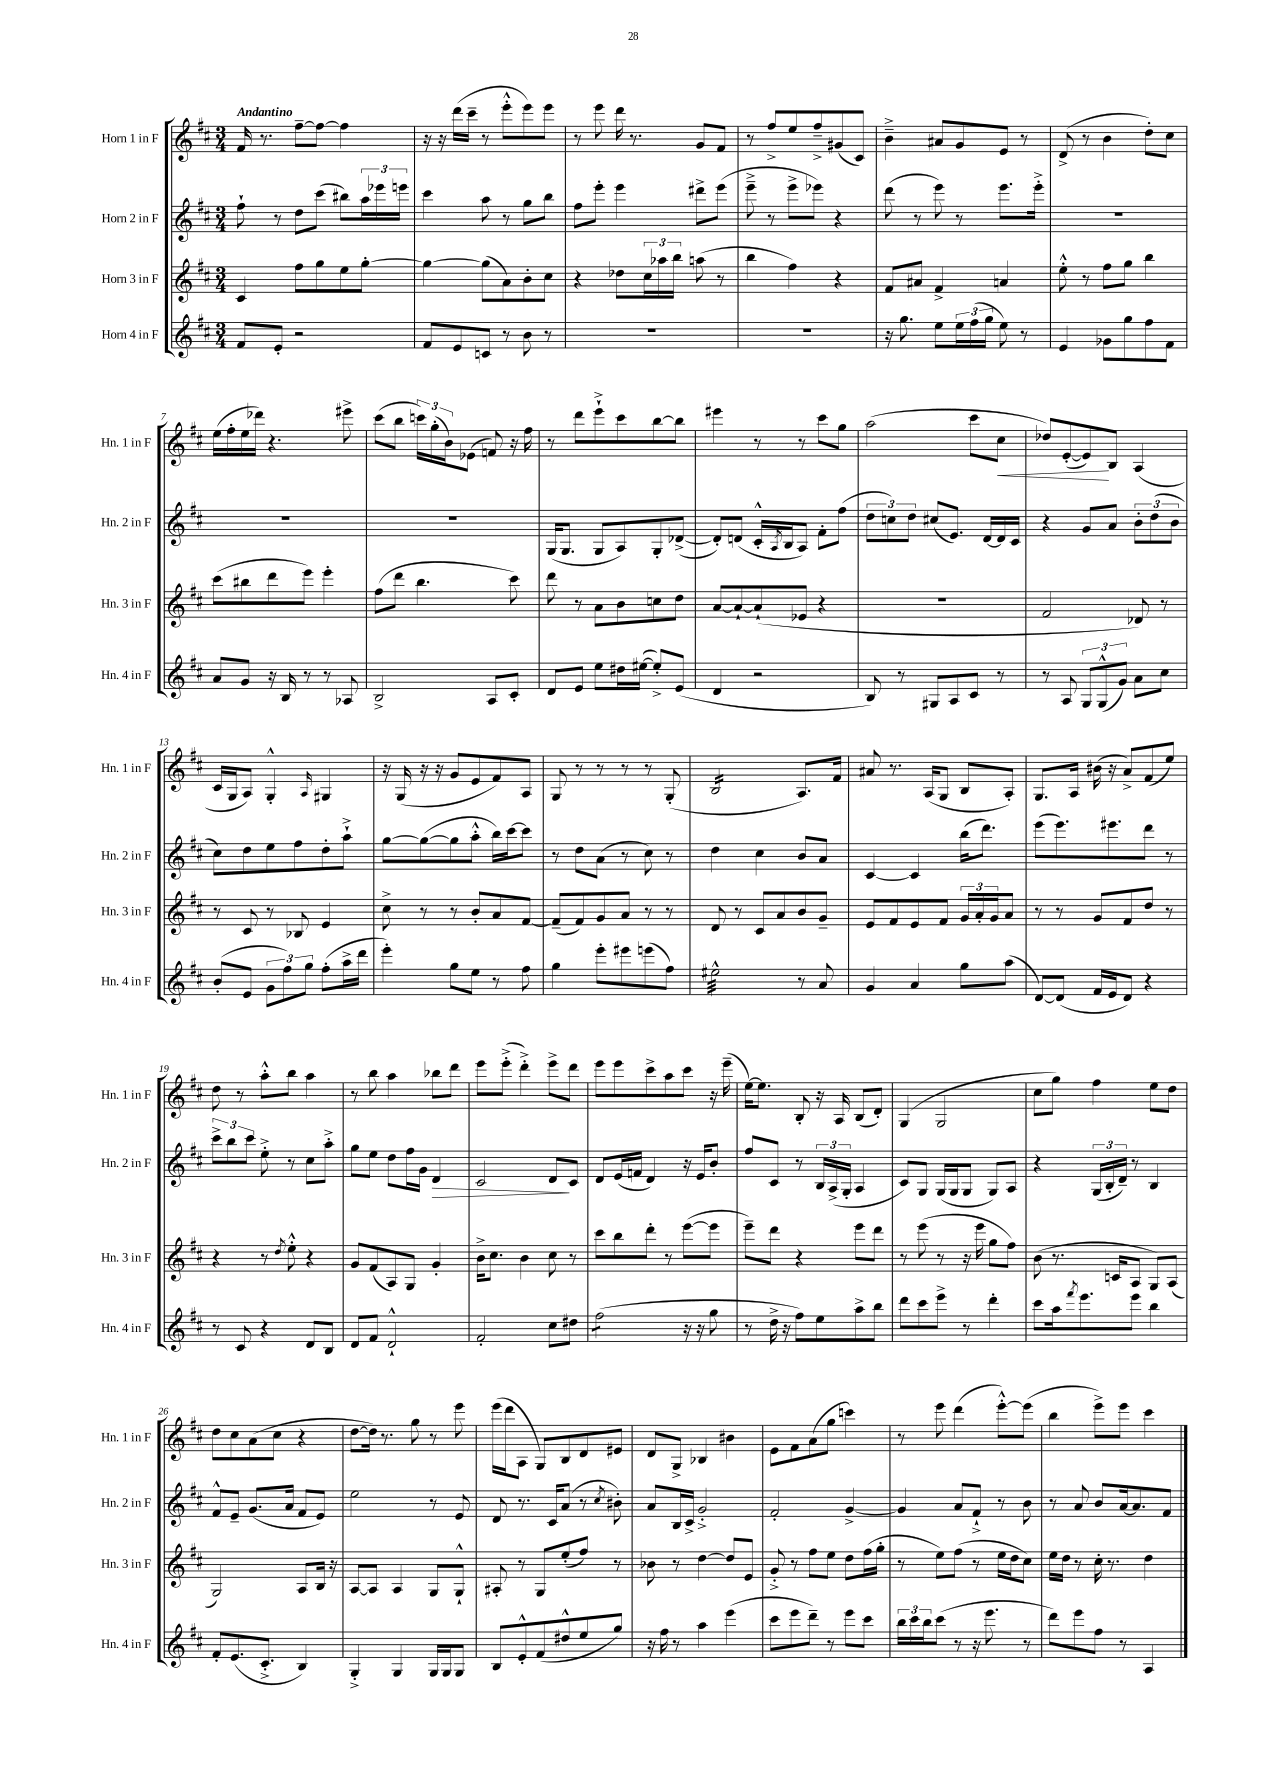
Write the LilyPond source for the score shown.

<<
\new StaffGroup <<
\new Staff = "s0" \with { instrumentName = "Horn 1 in F" shortInstrumentName = "Hn. 1 in F" } {
    \clef treble \key d \major \numericTimeSignature \time 3/4 \tempo "Andantino"
    fis'16 r8. fis''8~-- fis''8~ fis''4 |
    r16 r16 d'''16( cis'''16-- r8 e'''8-.-^ e'''8) e'''8 |
    r8 e'''8 d'''16 r8. g'8 fis'8 |
    r8 fis''8-> e''8 fis''8---> gis'8( cis'8) |
    b'4---> ais'8 g'8 e'8 r8 |
    d'8->( r8 b'4 d''8-.) cis''8 |
    e''16( fis''16-. e''16 des'''16) r4. eis'''8-> |
    cis'''8( b''8 \tuplet 3/2 { c'''16) g''16-.( b'16) } ees'8( f'8) r16 fis''16 |
    r8 d'''8 e'''8-!-> cis'''8 b''8~ b''8 |
    eis'''4 r8 r8 cis'''8 g''8 |
    a''2( cis'''8 cis''8\< |
    des''8) e'8~-.( e'8\!) b8 a4( |
    cis'16 g16 a8) g4-.-^ \grace { a16 } gis4 |
    r16 g16( r16 r16 g'8 e'8 fis'8) a8 |
    g8 r8 r8 r8 r8 g8-.( |
    b2:16 a8.) fis'16 |
    ais'8 r8. a16( g8 b8 a8-.) |
    g8. a16 bis'16( r16 a'8->) fis'8( e''8) |
    d''8 r8 a''8-.-^ b''8 a''4 |
    r8 b''8 a''4 bes''8 d'''8 |
    e'''8 e'''8-.->( d'''4-.->) e'''8-> d'''8 |
    e'''8 e'''8 cis'''8-> a''8 cis'''8 r16 e'''16--( |
    e''16~) e''8. b8-. r16 a16 b8( d'8-.) |
    g4( g2 |
    cis''8 g''8) fis''4 e''8 d''8 |
    d''8 cis''8 a'8( cis''8 r4 |
    d''8~ d''16) r8. g''8 r8 e'''8 |
    e'''16( d'''16 a8 g8) b8 d'8 eis'8 |
    d'8 g8-> bes4 bis'4 |
    e'8 fis'8 a'8( g''8 c'''4) |
    r8 e'''8 d'''4( e'''8~-.-^) e'''8( |
    b''4 e'''8->) e'''8 cis'''4 \bar "|." |
}
\new Staff = "s1" \with { instrumentName = "Horn 2 in F" shortInstrumentName = "Hn. 2 in F" } {
    \clef treble \key d \major \numericTimeSignature \time 3/4
    fis''8-! r8 d''8 cis'''8( bis''8) \tuplet 3/2 { a''16 ees'''16 e'''16 } |
    cis'''4 a''8 r8 g''8 b''8 |
    fis''8 e'''8-. e'''4 dis'''8-> e'''8( |
    e'''8---> r8 e'''8-> ees'''8) r4 |
    d'''8( r8 e'''8) r8 e'''8. e'''16-.-> |
    R2. |
    R2. |
    R2. |
    g16( g8. g8 a8) g8-. des'8~->( |
    des'8-.) d'8( cis'16-.-^ \acciaccatura { a8 } b16 a8) fis'8-. fis''8( |
    \tuplet 3/2 { d''8 c''8) d''8 } cis''8( e'8.) d'16~ d'16 cis'16 |
    r4 g'8 a'8 \tuplet 3/2 { b'8-. d''8( b'8 } |
    cis''8) d''8 e''8 fis''8 d''8-. a''8-!-> |
    g''8~ g''8~( g''8 a''8-.-^ b''16) cis'''16~ cis'''8 |
    r8 d''8 a'8( r8 cis''8) r8 |
    d''4 cis''4 b'8 a'8 |
    cis'4~ cis'4 b''16( d'''8.) |
    e'''8( e'''8.) eis'''8. d'''8 r8 |
    \tuplet 3/2 { cis'''8-> b''8 cis'''8 } e''8-.-> r8 cis''8 a''8-.-> |
    g''8 e''8 d''8 fis''16 g'16 d'4\> |
    cis'2 d'8\! cis'8 |
    d'8 e'16( f'16 d'4) r16 e'16 b'8-. |
    fis''8 cis'8 r8 \tuplet 3/2 { b16 a16->( g16-. } a4 |
    cis'8) g8 g16( g16 g8 g8) a8 |
    r4 \tuplet 3/2 { g16( b16-. d'16--) } r8 b4 |
    fis'8-^ e'8-- g'8.( a'16 fis'8 e'8) |
    e''2 r8 e'8 |
    d'8 r8. cis'16 a'8( r8 \acciaccatura { cis''8 } bis'8-.) |
    a'8 b16 cis'16-> g'2-.-> |
    fis'2-. g'4~-> |
    g'4 a'8 fis'8-!-> r8 b'8 |
    r8 a'8 b'8 a'16~ a'8. fis'8 \bar "|." |
}
\new Staff = "s2" \with { instrumentName = "Horn 3 in F" shortInstrumentName = "Hn. 3 in F" } {
    \clef treble \key d \major \numericTimeSignature \time 3/4
    cis'4 fis''8 g''8 e''8 g''8~-. |
    g''4~ g''8( a'8) b'8-. cis''8 |
    r4 des''8 \tuplet 3/2 { cis''16 aes''16 b''16 } a''8( r8 |
    b''4 fis''4) r4 |
    fis'8 ais'8 fis'4-> a'4 |
    e''8-.-^ r8 fis''8 g''8 b''4 |
    cis'''8( bis''8 d'''8 e'''8) e'''4-. |
    fis''8( d'''8 b''4. cis'''8) |
    d'''8 r8 a'8 b'8 c''8 d''8 |
    a'8~ a'8~-! a'8-!( ees'8 r4 |
    R2. |
    fis'2 des'8) r8 |
    r8 cis'8 r8 bes8 e'4 |
    cis''8-> r8 r8 b'8-. a'8 fis'8~ |
    fis'8--( fis'8) g'8 a'8 r8 r8 |
    d'8 r8 cis'8 a'8 b'8 g'8-- |
    e'8 fis'8 e'8 fis'8 \tuplet 3/2 { g'16 a'16-. g'16 } a'8 |
    r8 r8 g'8 fis'8 d''8 r8 |
    r4 r8 \acciaccatura { d''8 } e''8-.-^ r4 |
    g'8 fis'8( a8) g8 g'4-. |
    b'16-> cis''8. b'4 cis''8 r8 |
    cis'''8 b''8 d'''8-. r8 e'''8~( e'''8 |
    e'''8--) d'''8 r4 e'''8 d'''8 |
    r8 e'''8( r8 r16 e'''16 g''8 fis''8) |
    b'8( r8. c'16 a8 g8) a8( |
    g2) a8 b16 r16 |
    a8~ a8 a4 g8 g8-!-^ |
    ais8-. r8 g8 e''8-.( fis''8) r8 |
    bes'8 r8 d''4~ d''8 e'8 |
    g'8-.-> r8 fis''8 e''8 d''8 fis''16( g''16-. |
    r8 e''8) fis''8( r8 e''16 d''16 cis''8) |
    e''16 d''16 r8 cis''16-. r8. d''4 \bar "|." |
}
\new Staff = "s3" \with { instrumentName = "Horn 4 in F" shortInstrumentName = "Hn. 4 in F" } {
    \clef treble \key d \major \numericTimeSignature \time 3/4
    fis'8 e'8-. r2 |
    fis'8 e'8 c'8 r8 b'8 r8 |
    R2. |
    R2. |
    r16 g''8. e''8 \tuplet 3/2 { e''16 fis''16( g''16 } e''8) r8 |
    e'4 ges'8 g''8 fis''8 fis'8 |
    a'8 g'8 r16 b16 r8 r8 aes8 |
    b2-> a8 cis'8-. |
    d'8 e'8 e''8 dis''16 eis''16~( eis''8-.->) e'8( |
    d'4 r2 |
    b8) r8 gis8 a8 cis'8 r8 |
    r8 a8 \tuplet 3/2 { g8 g8-^( g'8) } a'8 cis''8 |
    b'8-.( e'8 \tuplet 3/2 { g'8 fis''8) g''8 } fis''8-.( a''16-> d'''16 |
    e'''4-.) g''8 e''8 r8 fis''8 |
    g''4 e'''8-. eis'''8 e'''8( fis''8) |
    eis''2:32-^ r8 a'8 |
    g'4 a'4 g''8 a''8( |
    d'8~) d'8( fis'16 e'16 d'8) r4 |
    r8 cis'8 r4 d'8 b8 |
    d'8 fis'8 d'2-!-^ |
    fis'2-. cis''8 dis''8 |
    fis''2:8( r16 r16 g''8 |
    r8 d''16-> r16 fis''8) e''8 a''8-> b''8 |
    d'''8 cis'''8 e'''8-> r8 d'''4-. |
    cis'''8 a''16 \acciaccatura { fis'''8 } e'''8. e'''8 b''4 |
    fis'8-. e'8.( cis'8.-.-> b4) |
    g4-.-> g4 g16 g16 g8 |
    b8 e'8-.-^ fis'8( dis''8-^ e''8 g''8) |
    r16 fis''16 r8 a''4 e'''4( |
    cis'''8 e'''8 d'''8--) r8 e'''8 cis'''8 |
    \tuplet 3/2 { b''16 cis'''16 b''16 } cis'''8( r8 r16 e'''8. r8 |
    d'''8) e'''8 fis''8 r8 a4 \bar "|." |
}
>>
>>
